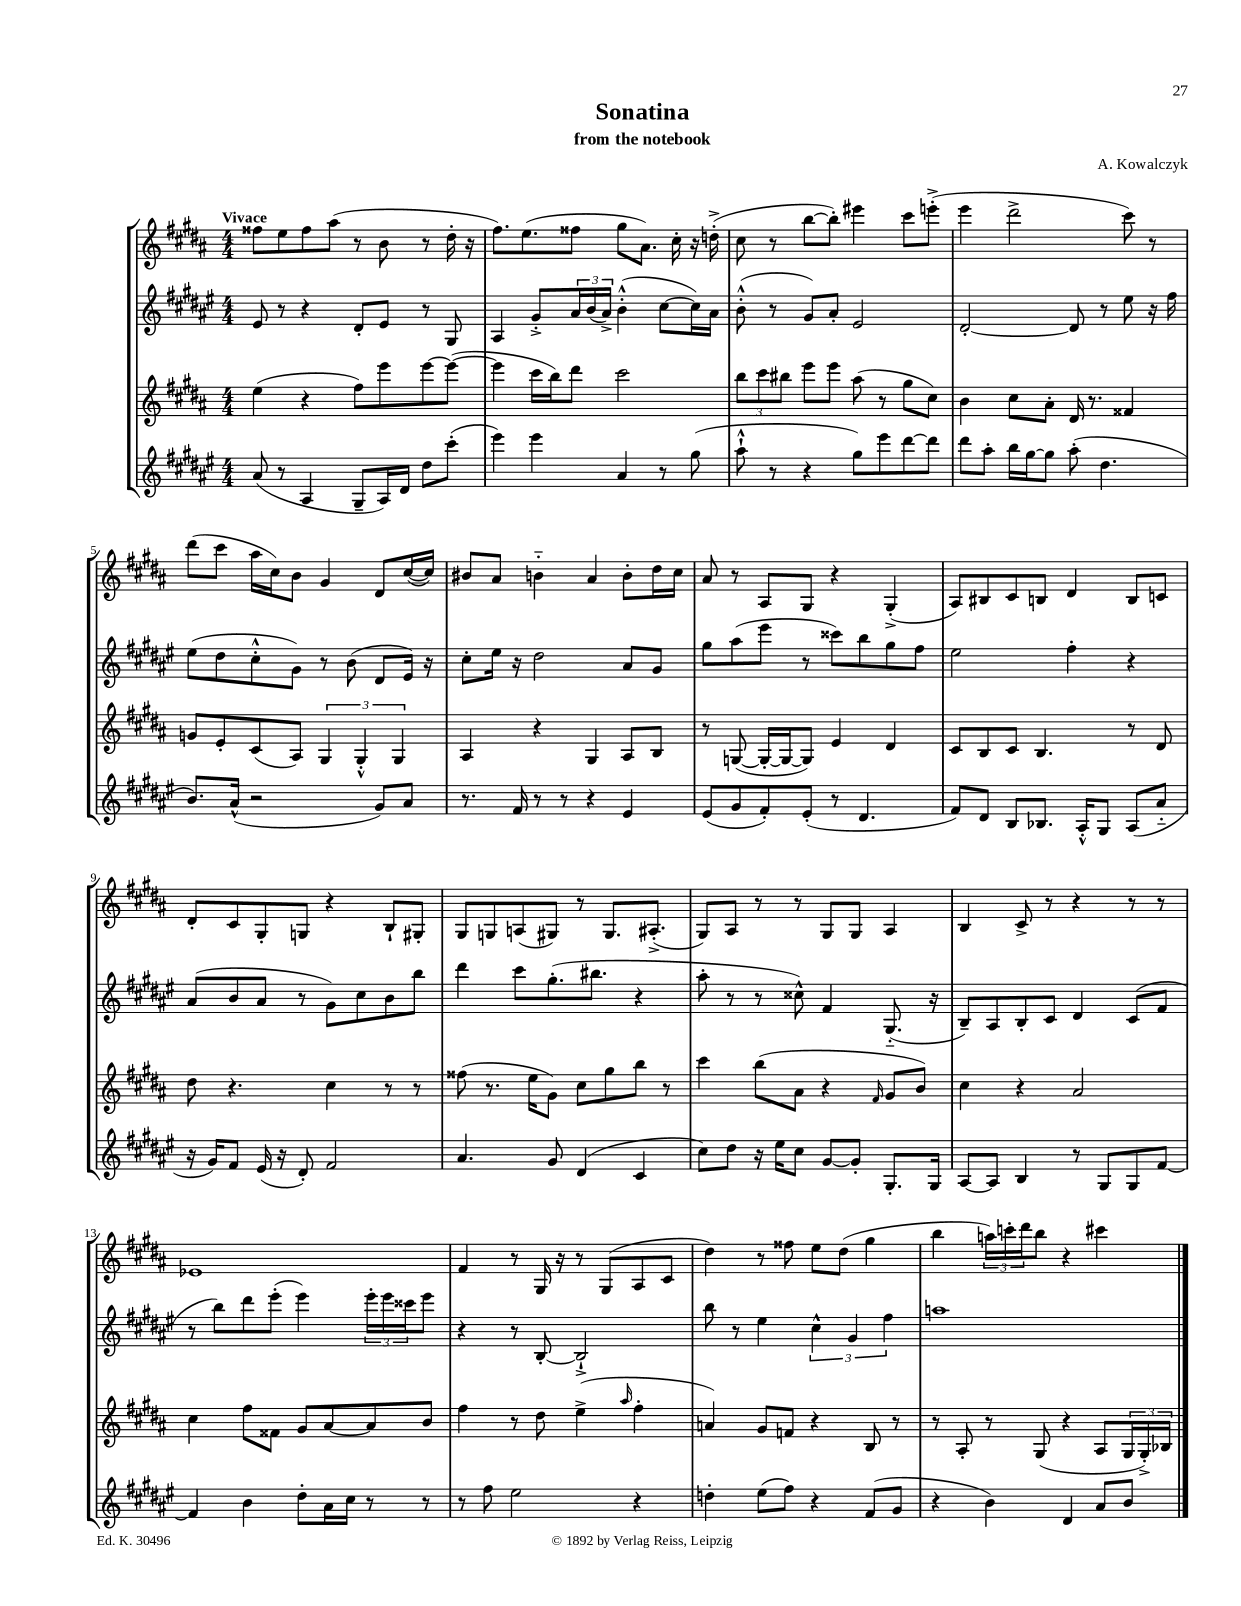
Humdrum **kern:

**kern	**kern	**kern	**kern
*staff4	*staff3	*staff2	*staff1
*clefG2	*clefG2	*clefG2	*clefG2
*k[f#c#g#d#a#e#]	*k[f#c#g#d#a#]	*k[f#c#g#d#a#e#]	*k[f#c#g#d#a#]
*M4/4	*M4/4	*M4/4	*M4/4
(8a#	(4ee	8e#	8ff##
8r	.	8r	8ee
4A#	4r	4r	8ff##
.	.	.	(8aa#
8G#~	8ff#)	8d#'	8r
16A#)	8eee	8e#	8b
16d#	.	.	.
8dd#	[8eee	8r	8r
(8ccc#'	(8eee_	8G#	16dd#'
.	.	.	16r
=	=	=	=
4eee#)	4eee]	4A#	8.ff#)
.	.	.	(8.ee
4eee#	16ccc#	8g#'^	.
.	16bb)	.	.
.	8ddd#	24a#	8ff##
.	.	(24b	.
.	.	24a#^)	.
4a#	2ccc#	(4b'^^	8gg#
.	.	.	8.a#)
8r	.	[8cc#	.
.	.	.	16cc#'
(8gg#	.	16cc#])	16r
.	.	16a#	(16dd'^
=	=	=	=
8aa#`^^	12bb	(8b'^^	8cc#
.	12ccc#	.	.
8r	.	8r	8r
.	12bb#	.	.
4r	8eee	8g#)	[8bb
.	8eee	8a#'	8bb'])
8gg#)	(8aa#	2e#	4eee#
8eee#	8r	.	.
[8ddd#	8gg#	.	8ccc#
8ddd#]	8cc#)	.	(8eee'^
=	=	=	=
8ddd#	4b	[2d#'	4eee
8aa#'	.	.	.
16bb	8cc#	.	2ddd#^
[16gg#	.	.	.
8gg#]	8a#'	.	.
(8aa#'	16d#	8d#]	.
.	8.r	.	.
4.dd#	.	8r	.
.	4f##	8ee#	8ccc#)
.	.	16r	8r
.	.	16ff#	.
=	=	=	=
8.b)	8g	(8ee#	(8ddd#
.	8e'	8dd#	8ccc#
(16a#^^	.	.	.
2r	(8c#	8cc#'^^	16aa#
.	.	.	16cc#)
.	8A#)	8g#)	8b
.	6G#	8r	4g#
.	.	(8b	.
.	6G#'^^	.	.
8g#)	.	8d#	8d#
.	6G#	.	.
8a#	.	16e#)	([16cc#
.	.	16r	16cc#])
=	=	=	=
8.r	4A#	8cc#'	8b#
.	.	16ee#	8a#
16f#	.	16r	.
8r	4r	2dd#	4b'~
8r	.	.	.
4r	4G#	.	4a#
4e#	8A#	8a#	8b'
.	8B	8g#	16dd#
.	.	.	16cc#
=	=	=	=
(8e#	8r	8gg#	8a#
8g#	([8G	(8aa#	8r
8f#')	16G'_	8eee#	8A#
.	16G_	.	.
(8e#'	8G])	8r	8G#
8r	4e	8ccc##)	4r
4.d#	.	8bb	.
.	4d#	8gg#	(4G#'^
.	.	8ff#	.
=	=	=	=
8f#)	8c#	2ee#	8A#)
8d#	8B	.	8B#
8B	8c#	.	8c#
8.B-	4.B	.	8B
.	.	4ff#'	4d#
16A#'^^	.	.	.
8G#	.	.	.
(8A#	8r	4r	8B
8a#'~	8d#	.	8c
=	=	=	=
16r	8dd#	(8a#	8d#'
16g#)	.	.	.
8f#	4.r	8b	8c#
(16e#	.	8a#	8G#'
16r	.	.	.
8d#')	.	8r	8G
2f#	4cc#	8g#)	4r
.	.	8cc#	.
.	8r	8b	8B`
.	8r	8bb	8G#'
=	=	=	=
4.a#	(8ff##	4ddd#	8G#
.	8.r	.	8G
.	.	8ccc#	(8A
.	16ee	.	.
8g#	8g#)	(8.gg#'	8G#)
(4d#	8cc#	.	8r
.	.	8.bb#	.
.	8gg#	.	8.G#
4c#	8bb	4r	.
.	.	.	(8.A#'^
.	8r	.	.
=	=	=	=
8cc#)	4ccc#	8aa#'	8G#)
8dd#	.	8r	8A#
16r	(8bb	8r	8r
16ee#	.	.	.
8cc#	8a#	8cc##^^)	8r
[8g#	4r	4f#	8G#
8g#']	.	.	8G#
.	16qqf#	.	.
8.G#'	8g#	(8.G#'~	4A#
.	8b)	.	.
16G#	.	16r	.
=	=	=	=
[8A#	4cc#	8B~)	4B
8A#]	.	8A#	.
4B	4r	8B'	8c#^
.	.	8c#	8r
8r	2a#	4d#	4r
8G#	.	.	.
8G#	.	(8c#	8r
[8f#	.	8f#	8r
=	=	=	=
4f#]	4cc#	8r	1e-
.	.	8bb)	.
4b	8ff#	8ddd#	.
.	8f##	(8eee#'	.
8dd#'	8g#	4eee#)	.
16a#	[8a#	.	.
16cc#	.	.	.
8r	8a#]	24eee#'	.
.	.	24eee#	.
.	.	24ccc##	.
8r	8b	8eee#	.
=	=	=	=
8r	4ff#	4r	4f#
8ff#	.	.	.
2ee#	8r	8r	8r
.	8dd#	[8B'	16G#
.	.	.	16r
.	(4ee^	2B`^]	8r
.	.	.	(8G#
.	16qqaa#	.	.
4r	4ff#'	.	8A#
.	.	.	8c#
=	=	=	=
4dd'	4a)	8bb	4dd#)
.	.	8r	.
(8ee#	8g#	4ee#	8r
8ff#)	8f	.	8ff##
4r	4r	6cc#^^	8ee
.	.	.	(8dd#
.	.	6g#	.
(8f#	8B	.	4gg#
.	.	6ff#	.
8g#	8r	.	.
=	=	=	=
4r	8r	1aa	4bb
.	8A#'	.	.
4b)	8r	.	24aa)
.	.	.	24ccc'
.	.	.	24ddd#
.	(8G#	.	8bb
4d#	4r	.	4r
8a#	8A#	.	4ccc#
8b	24G#	.	.
.	24G#'^)	.	.
.	24B-	.	.
==	==	==	==
*-	*-	*-	*-
